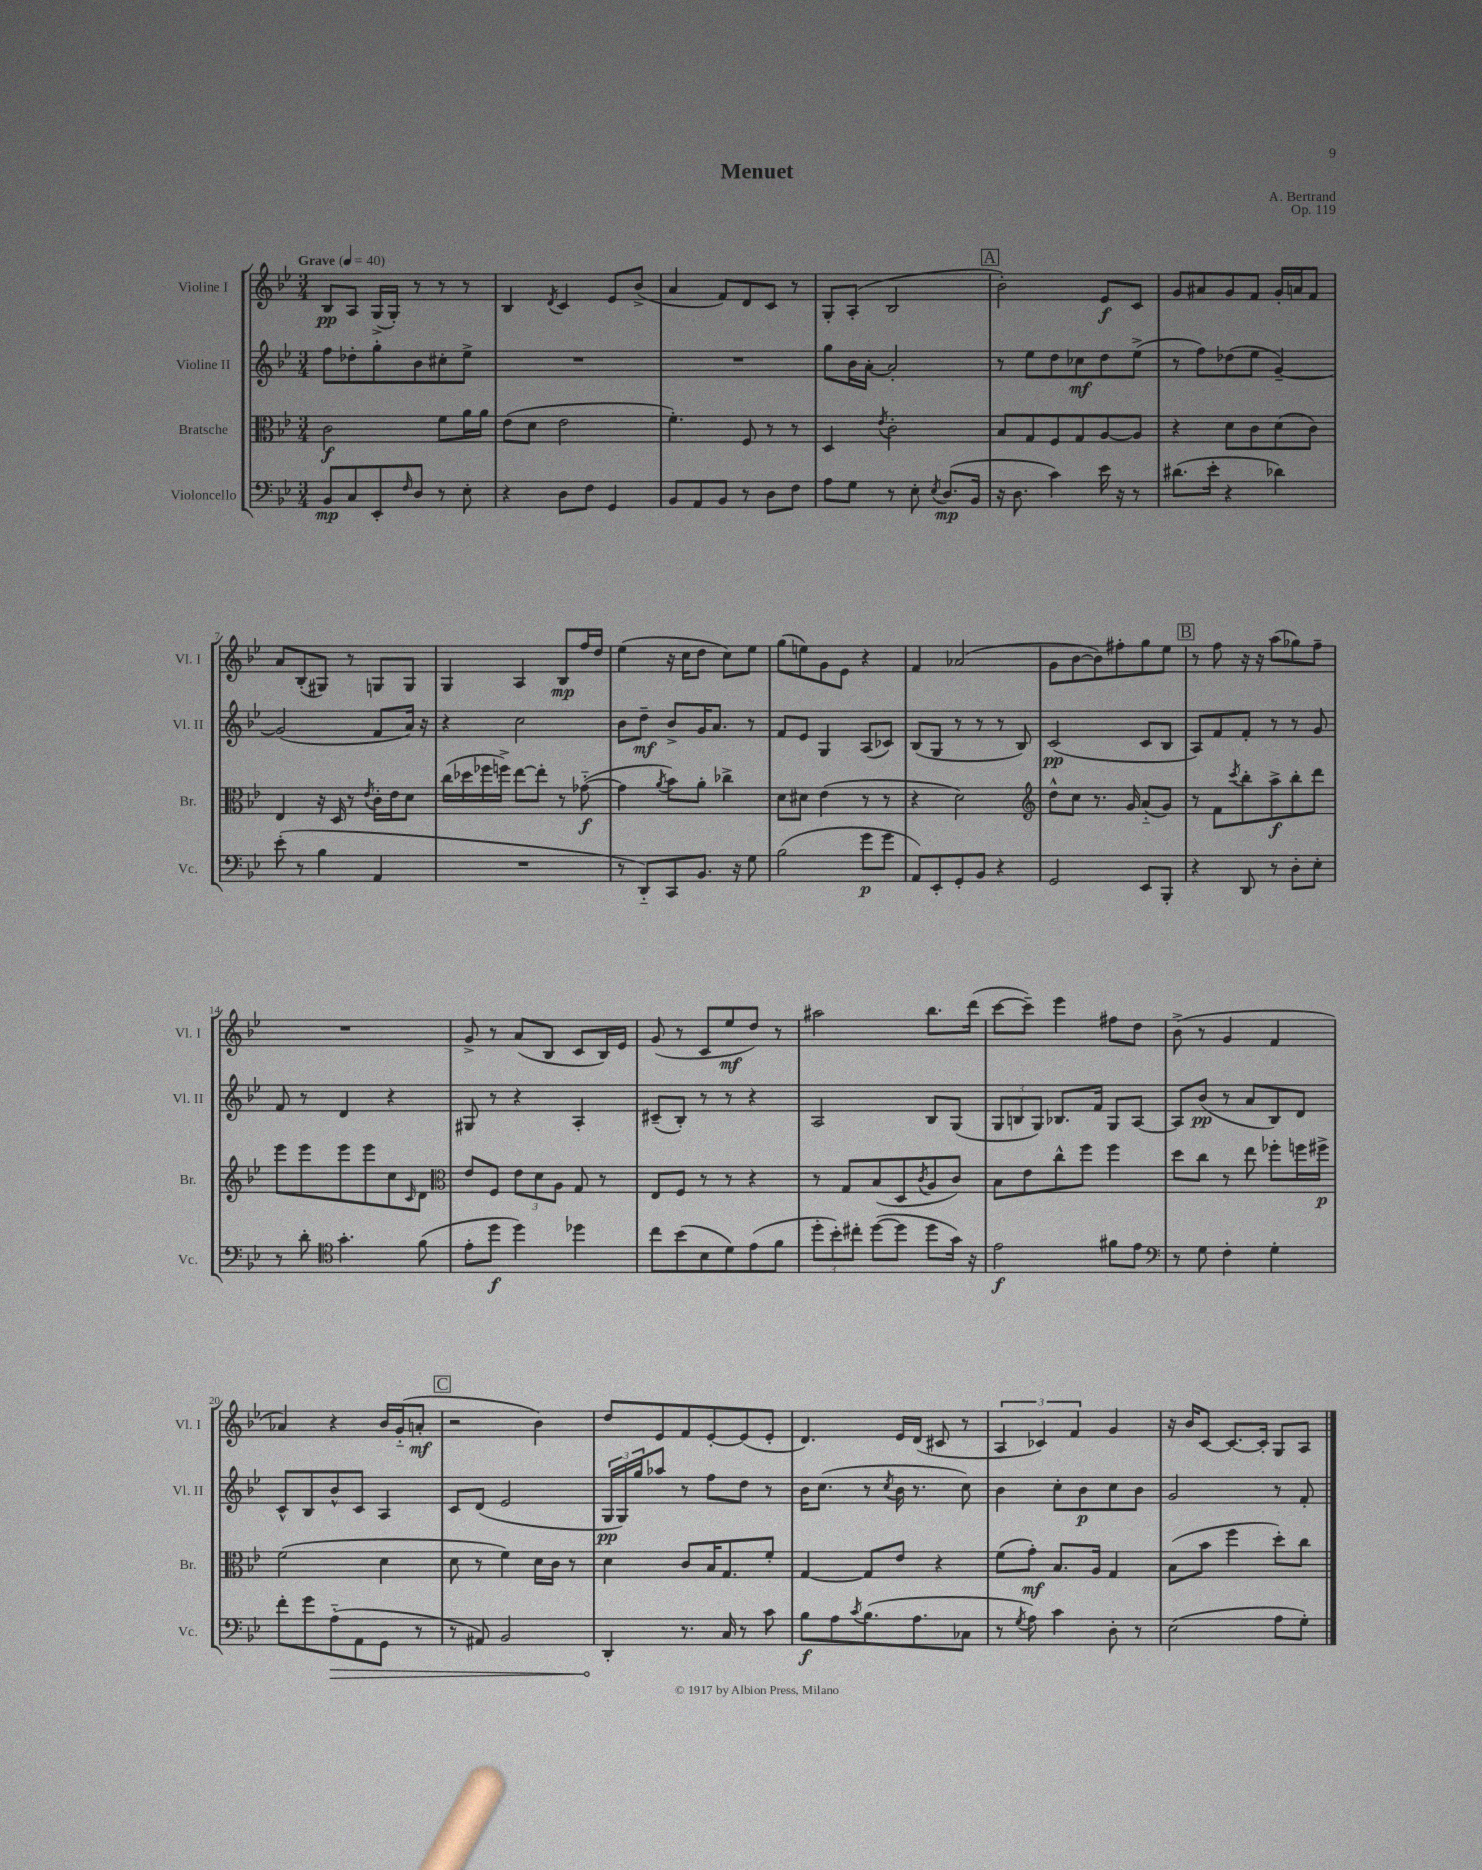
\header { title = "Menuet" composer = "A. Bertrand" opus = "Op. 119" }
<<
\new StaffGroup <<
\new Staff = "s0" \with { instrumentName = "Violine I" shortInstrumentName = "Vl. I" } {
    \clef treble \key bes \major \numericTimeSignature \time 3/4 \tempo "Grave" 4 = 40
    bes8\pp a8 g16->( g16-.) r8 r8 r8 |
    bes4 \acciaccatura { d'8 } c'4 ees'8 bes'8->( |
    a'4 f'8) d'8 c'8 r8 |
    g8-. a8-.( bes2 |
    \mark \markup { \box "A" } bes'2-.) ees'8\f c'8 |
    g'8 ais'8 g'8 f'8 g'16-. a'16 f'8 |
    a'8 bes8-.( gis8) r8 g8 g8 |
    g4 a4 bes8\mp f''16 d''16 |
    ees''4( r16 c''16 d''8 c''8) ees''8 |
    g''8( e''8) g'8 ees'8 r4 |
    f'4 aes'2( |
    g'8 bes'8~ bes'8) fis''8-. g''8 ees''8 |
    \mark \markup { \box "B" } r8 f''8 r16 r16 a''8( ges''8) f''8-- |
    R2. |
    g'8-> r8 a'8( bes8 c'8 bes16) ees'16 |
    g'8( r8 c'8 ees''8\mf d''8) r8 |
    ais''2 bes''8. d'''16( |
    c'''8~ c'''8--) ees'''4 fis''8 d''8 |
    bes'8->( r8 g'4 f'4 |
    aes'4) r4 bes'16 g'16-_( a'8-.\mf |
    \mark \markup { \box "C" } r2 bes'4) |
    d''8 ees'8 f'8 ees'8~-. ees'8( ees'8-. |
    d'4.) ees'16 d'16( cis'8 r8 |
    \tuplet 3/2 { a4 ces'4) f'4 } g'4 |
    r16 bes'16 c'8~ c'8.~ c'16-. g8 a8 \bar "|." |
}
\new Staff = "s1" \with { instrumentName = "Violine II" shortInstrumentName = "Vl. II" } {
    \clef treble \key bes \major \numericTimeSignature \time 3/4
    f''8 des''8-. g''8-. bes'8 cis''8-. ees''8-> |
    R2. |
    R2. |
    g''8 bes'16 a'16~-. a'2-. |
    \mark \markup { \box "A" } r8 ees''8 d''8 ces''8\mf d''8 ees''8->( |
    r8 f''8) des''8( ees''8 g'4~--) |
    g'2( f'8 a'16) r16 |
    r4 c''2 |
    bes'8 d''8--\mf bes'8-> g'16 a'8. r8 |
    f'8 ees'8 g4 a8( ces'8) |
    bes8( g8 r8 r8 r8 bes8) |
    c'2\pp( c'8 bes8 |
    \mark \markup { \box "B" } a8) f'8 f'8-. r8 r8 g'8 |
    f'8 r8 d'4 r4 |
    gis8 r8 r4 a4-. |
    cis'8--( bes8-.) r8 r8 r4 |
    a2 bes8 g8( |
    \tuplet 3/2 { g8 b8 g8) } bes8. f'16 g8 a8~ |
    a8 bes'8\pp( r8 a'8 bes8) d'8 |
    c'8-^ bes8 bes'8-^ c'8 a4 |
    \mark \markup { \box "C" } c'8 d'8( ees'2 |
    \tuplet 3/2 { g16\pp g16) g''16 } aes''8 r8 f''8 d''8 r8 |
    bes'16 c''8.( r8 \acciaccatura { c''8 } bes'16 r8. c''8) |
    bes'4 c''8-. bes'8\p c''8 bes'8 |
    g'2 r8 f'8-. \bar "|." |
}
\new Staff = "s2" \with { instrumentName = "Bratsche" shortInstrumentName = "Br." } {
    \clef alto \key bes \major \numericTimeSignature \time 3/4
    c'2\f f'8 a'16 a'16 |
    ees'8( d'8 ees'2 |
    f'4.-.) f8 r8 r8 |
    d4 \acciaccatura { ees'8 } c'2-. |
    \mark \markup { \box "A" } bes8 g8 f8 g8 a8~ a8 |
    r4 d'8 c'8 d'8( c'8) |
    ees4 r16 d16 r8 \acciaccatura { ees'8 } c'16-. ees'16 d'8 |
    c''16( des''16 fes''16 f''16->) ees''8~ ees''8-. r8 ges'8~-_\f( |
    ges'4 \acciaccatura { a'8 } bes'8) a'8-. ces''4-> |
    d'8 dis'8 ees'4( r8 r8 |
    r4 d'2) |
    \clef treble d''8-^ c''8 r8. g'16 a'8-_( g'8) |
    \mark \markup { \box "B" } r8 f'8 \acciaccatura { c'''8 } bes''8-. a''8->\f bes''8-. d'''8 |
    ees'''8 ees'''8 ees'''8 ees'''8 c''8 \grace { c'16 } d'8 |
    \clef alto ees'8 f8 \tuplet 3/2 { ees'8 d'8 a8 } g8 r8 |
    ees8 f8 r8 r8 r4 |
    r8 g8 bes8( d8 \acciaccatura { c'8 } a8 c'8) |
    bes8 ees'8 c''8-^ f''8 f''4 |
    d''8 c''8 r8 ees''8 fes''8-. f''16 fis''16->\p |
    f'2( d'4 |
    \mark \markup { \box "C" } d'8 r8 f'4) d'16 c'16 r8 |
    d'4 c'8 bes16 g8. f'8-. |
    g4~ g8 ees'8 r4 |
    f'8( g'8-.\mf) bes8. a16 g4 |
    bes8( bes'8 f''4 d''8-.) c''8 \bar "|." |
}
\new Staff = "s3" \with { instrumentName = "Violoncello" shortInstrumentName = "Vc." } {
    \clef bass \key bes \major \numericTimeSignature \time 3/4
    bes,8\mp c8 ees,8-. \grace { f16 } d8 r8 ees8-. |
    r4 d8 f8 g,4 |
    bes,8 a,8 bes,8 r8 d8 f8 |
    a8 g8 r8 ees8-. \acciaccatura { ees8 } d8.\mp( bes,16 |
    \mark \markup { \box "A" } r16 d8. c'4) ees'16 r16 r8 |
    dis'8.( ees'16-. r4 des'4) |
    ees'8-.( r8 bes4 a,4 |
    R2. |
    r8 d,8-_) c,8 bes,8. r16 g8 |
    bes2( g'8\p g'8 |
    a,8) ees,8-. g,8-. bes,8 r4 |
    g,2 ees,8 bes,,8-. |
    \mark \markup { \box "B" } r4 d,8 r8 d8-. ees8-. |
    r8 d'8-. \clef tenor g'4.-. f'8( |
    ees'8-. d''8\f d''4) des''4 |
    c''8 bes'8( bes8 d'8) ees'8( f'8 |
    \tuplet 3/2 { d''8-. bes'8-.) cis''8-. } d''8~( d''8 d''8 g'16) r16 |
    ees'2\f fis'8 ees'8 |
    \clef bass r8 g8 f4-. g4-. |
    f'8-. g'8 \once \override Hairpin.circled-tip = ##t a8-_\>( a,8 g,8 r8 |
    \mark \markup { \box "C" } r8 ais,8) bes,2 |
    d,4-.\! r8. c16 r8 c'8 |
    bes8\f a8 \acciaccatura { c'8 } bes8.( a8. ces8 |
    r8 \acciaccatura { g8 } a8) c'4 d8-. r8 |
    ees2( a8 g8-.) \bar "|." |
}
>>
>>
